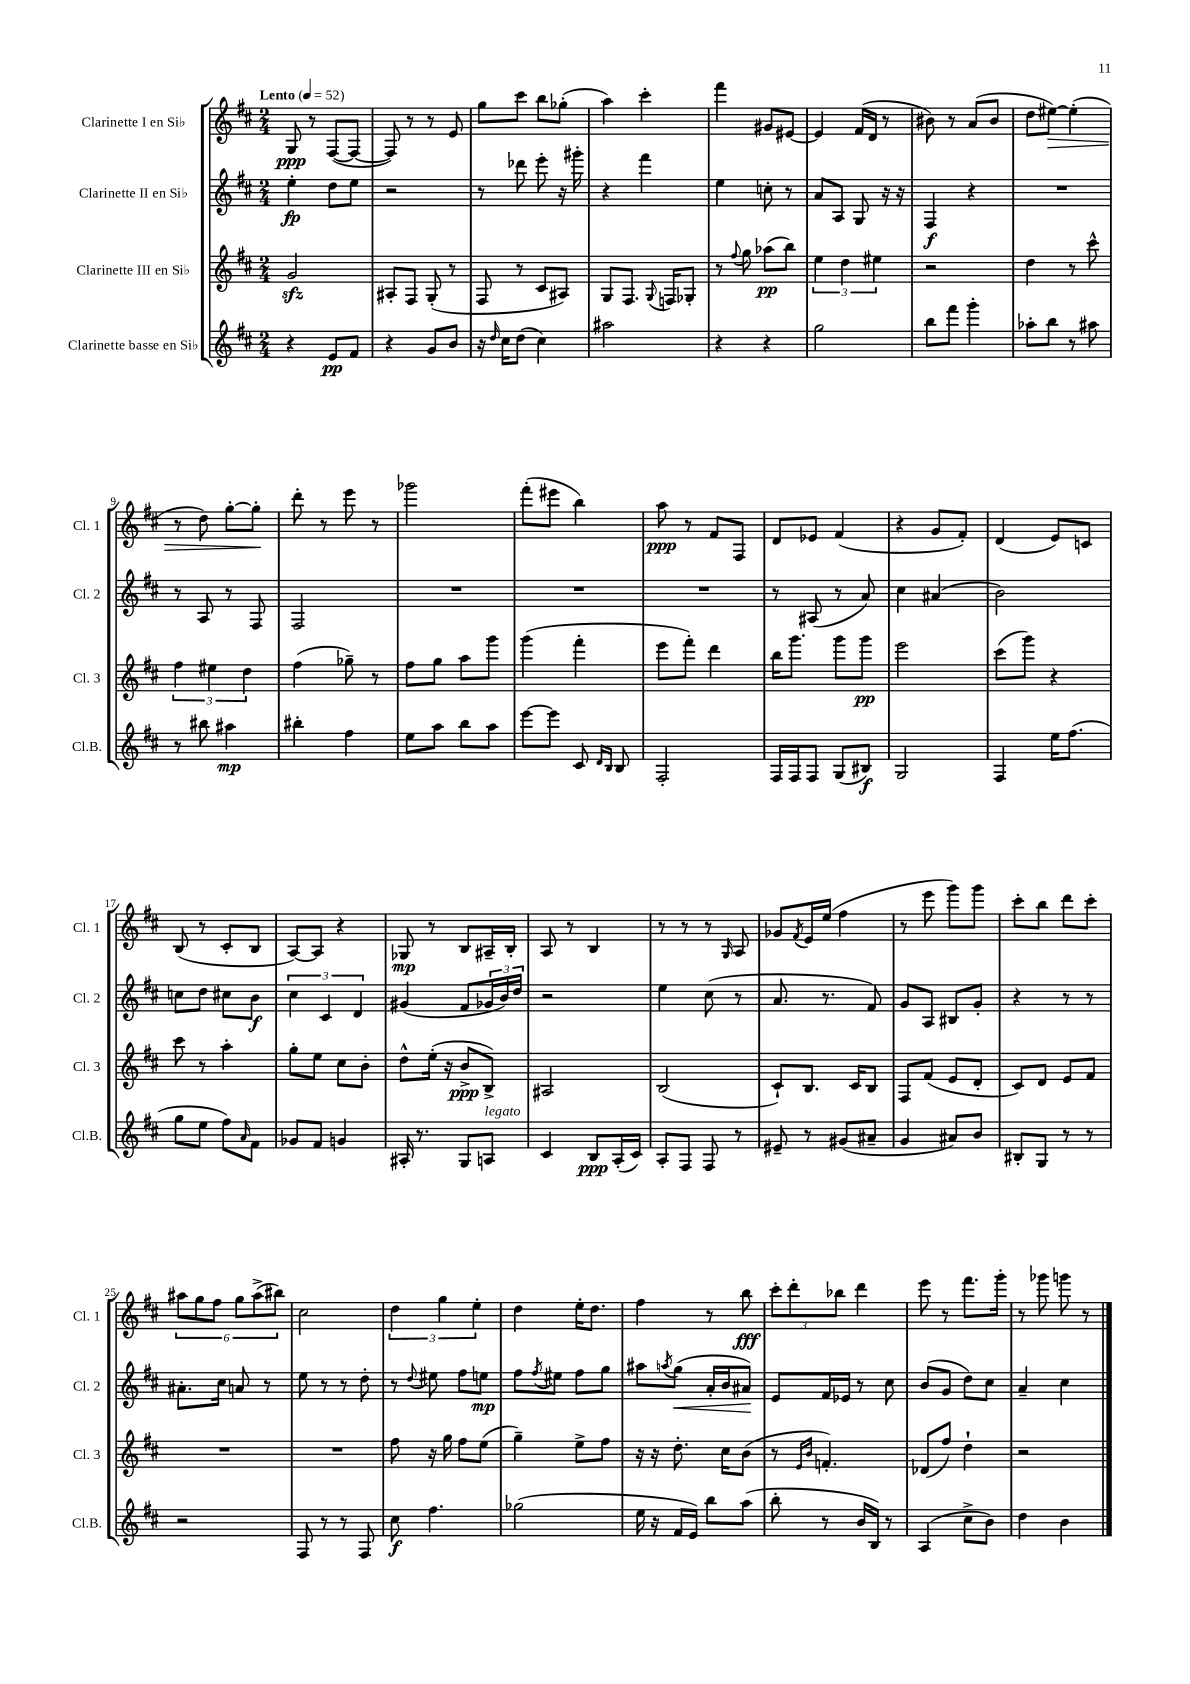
<<
\new StaffGroup <<
\new Staff = "s0" \with { instrumentName = "Clarinette I en Sib" shortInstrumentName = "Cl. 1" } {
    \clef treble \key d \major \numericTimeSignature \time 2/4 \tempo "Lento" 4 = 52
    g8\ppp r8 fis8~( fis8~ |
    fis8) r8 r8 e'8 |
    g''8 cis'''8 b''8 ges''8-.( |
    a''4) cis'''4-. |
    fis'''4 gis'8 eis'8~ |
    eis'4 fis'16( d'16 r8 |
    bis'8) r8 a'8( bis'8 |
    d''8 eis''8~\>) eis''4-.( |
    r8 d''8) g''8~-. g''8-.\! |
    d'''8-. r8 e'''8 r8 |
    ges'''2 |
    fis'''8-.( eis'''8 b''4) |
    a''8\ppp r8 fis'8 fis8 |
    d'8 ees'8 fis'4( |
    r4 g'8 fis'8-.) |
    d'4( e'8) c'8 |
    b8( r8 cis'8-. b8 |
    a8~) a8 r4 |
    ges8\mp r8 b8 ais16-- b16-. |
    a8 r8 b4 |
    r8 r8 r8 \grace { g16 } a8 |
    ges'8 \acciaccatura { fis'8 } e'16 e''16( fis''4 |
    r8 e'''8 g'''8) g'''8 |
    cis'''8-. b''8 d'''8 cis'''8-. |
    \tuplet 6/4 { ais''8 g''8 fis''8 g''8 ais''8->( bis''8) } |
    cis''2 |
    \tuplet 3/2 { d''4 g''4 e''4-. } |
    d''4 e''16-. d''8. |
    fis''4 r8 b''8\fff |
    \tuplet 3/2 { cis'''8-. d'''8-. bes''8 } d'''4 |
    e'''8 r8 fis'''8. g'''16-. |
    r8 ges'''8 g'''8 r8 \bar "|." |
}
\new Staff = "s1" \with { instrumentName = "Clarinette II en Sib" shortInstrumentName = "Cl. 2" } {
    \clef treble \key d \major \numericTimeSignature \time 2/4
    e''4-.\fp d''8 e''8 |
    r2 |
    r8 des'''8 e'''8-. r16 gis'''16-. |
    r4 fis'''4 |
    e''4 c''8-. r8 |
    a'8 a8 g8 r16 r16 |
    fis4\f r4 |
    R2 |
    r8 a8 r8 fis8 |
    fis2 |
    R2 |
    R2 |
    R2 |
    r8 ais8( r8 a'8) |
    cis''4 ais'4( |
    b'2) |
    c''8 d''8 cis''8 b'8\f |
    \tuplet 3/2 { cis''4 cis'4 d'4 } |
    gis'4( fis'8 \tuplet 3/2 { ges'16 b'16) d''16 } |
    r2 |
    e''4 cis''8( r8 |
    a'8. r8. fis'8) |
    g'8 a8 bis8 g'8-. |
    r4 r8 r8 |
    ais'8.-. cis''16 a'8 r8 |
    e''8 r8 r8 d''8-. |
    r8 \appoggiatura { d''8 } eis''8 fis''8 e''8\mp |
    fis''8 \acciaccatura { fis''8 } eis''8 fis''8 g''8 |
    ais''8 \acciaccatura { a''8 } g''8\<( a'16-. b'16 ais'8\!) |
    e'8 fis'16 ees'16 r8 cis''8 |
    b'8( g'8 d''8) cis''8 |
    a'4-- cis''4 \bar "|." |
}
\new Staff = "s2" \with { instrumentName = "Clarinette III en Sib" shortInstrumentName = "Cl. 3" } {
    \clef treble \key d \major \numericTimeSignature \time 2/4
    g'2\sfz |
    ais8-. fis8 g8-.( r8 |
    fis8 r8 cis'8 ais8) |
    g8 fis8. \appoggiatura { g8 } f16 ges8-. |
    r8 \appoggiatura { fis''8 } g''8 aes''8\pp( b''8) |
    \tuplet 3/2 { e''4 d''4 eis''4 } |
    r2 |
    d''4 r8 cis'''8-^ |
    \tuplet 3/2 { fis''4 eis''4 d''4 } |
    fis''4( ges''8--) r8 |
    fis''8 g''8 a''8 g'''8 |
    g'''4( fis'''4-. |
    e'''8 fis'''8-.) d'''4 |
    b''16 g'''8. g'''8 g'''8\pp |
    e'''2 |
    cis'''8( g'''8) r4 |
    cis'''8 r8 a''4-. |
    g''8-. e''8 cis''8 b'8-. |
    d''8-^ e''16-.( r16 b'8->\ppp b8->) |
    ais2 |
    b2( |
    cis'8-!) b8. cis'16 b8 |
    fis8 fis'8( e'8 d'8-. |
    cis'8) d'8 e'8 fis'8 |
    R2 |
    R2 |
    fis''8 r16 g''16 fis''8 e''8( |
    g''4--) e''8-> fis''8 |
    r16 r16 d''8.-. cis''16 b'8( |
    r8 \grace { e'16 b'16 } f'4.-.) |
    des'8( fis''8) d''4-! |
    r2 \bar "|." |
}
\new Staff = "s3" \with { instrumentName = "Clarinette basse en Sib" shortInstrumentName = "Cl.B." } {
    \clef treble \key d \major \numericTimeSignature \time 2/4
    r4 e'8\pp fis'8 |
    r4 g'8 b'8 |
    r16 \grace { d''16 } cis''16 d''8( cis''4) |
    ais''2 |
    r4 r4 |
    g''2 |
    b''8 fis'''8 g'''4-. |
    aes''8-. b''8 r8 ais''8 |
    r8 bis''8 ais''4\mp |
    bis''4-. fis''4 |
    e''8 a''8 b''8 a''8 |
    e'''8~ e'''8 cis'8 \grace { d'16 b16 } b8 |
    fis2-. |
    fis16 fis16 fis8 g8( bis8\f) |
    g2 |
    fis4 e''16 fis''8.( |
    g''8 e''8 fis''8) \grace { a'16 } fis'8 |
    ges'8 fis'8 g'4 |
    ais16-. r8. g8 a8^\markup { \italic "legato" } |
    cis'4 b8\ppp a16-.( cis'16) |
    a8-. fis8 fis8 r8 |
    eis'8-- r8 gis'8( ais'8-- |
    g'4 ais'8) b'8 |
    bis8-. g8 r8 r8 |
    r2 |
    fis8 r8 r8 fis8 |
    cis''8\f fis''4. |
    ges''2( |
    e''16 r16 fis'16 e'16) b''8 a''8( |
    b''8-. r8 b'16 b16) r8 |
    a4( cis''8-> b'8) |
    d''4 b'4 \bar "|." |
}
>>
>>
